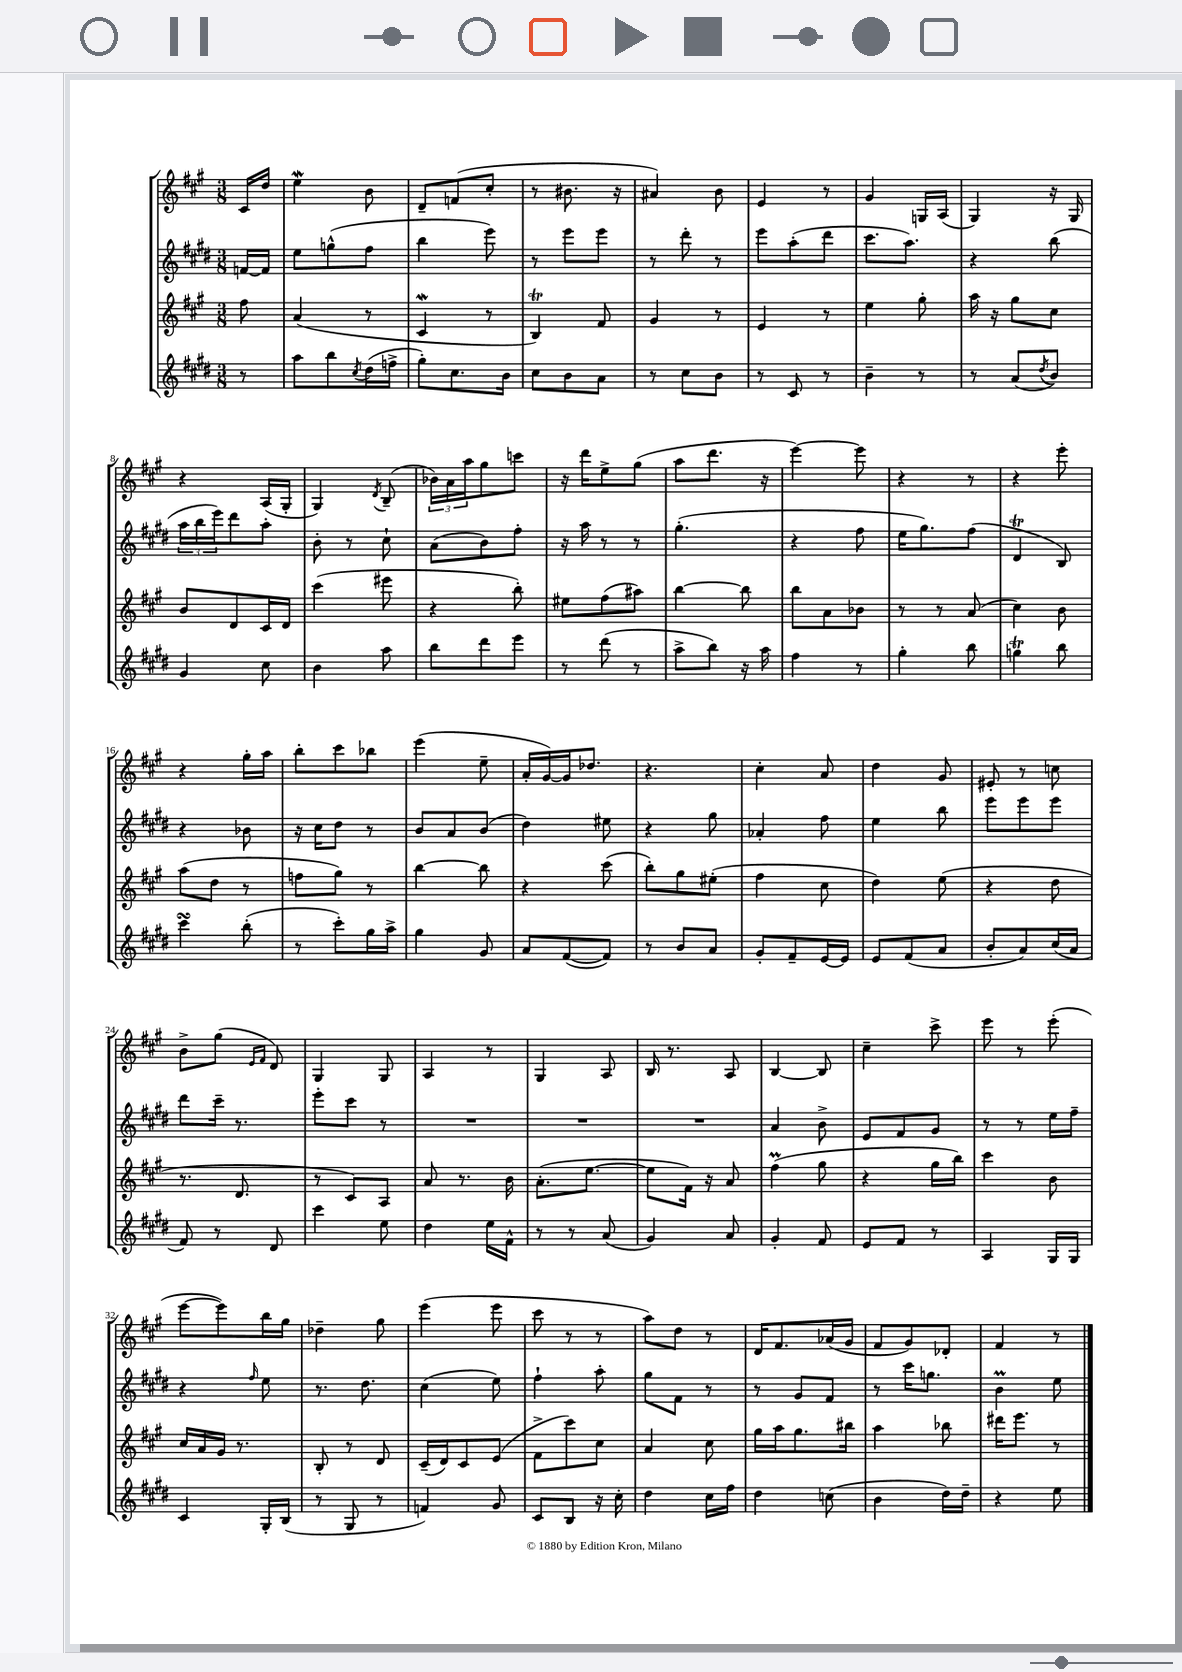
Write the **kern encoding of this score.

**kern	**kern	**kern	**kern
*staff4	*staff3	*staff2	*staff1
*clefG2	*clefG2	*clefG2	*clefG2
*k[f#c#g#d#]	*k[f#c#g#]	*k[f#c#g#d#]	*k[f#c#g#]
*M3/8	*M3/8	*M3/8	*M3/8
8r	8ff#	[16f	16c#
.	.	16f]	16dd
=	=	=	=
8aa	(4a	8ee	4ee
8bb	.	(8gg^^	.
8qcc#	.	.	.
(16dd#	8r	8ff#	8b
16ff^	.	.	.
=	=	=	=
8gg#')	4c#	4bb	8d~
8.cc#	.	.	(8f
.	8r	8eee)	8cc#'
16b	.	.	.
=	=	=	=
8cc#	4B)	8r	8r
8b	.	8eee	8.b#
8a	8f#	8eee	.
.	.	.	16r
=	=	=	=
8r	4g#	8r	4a#)
8cc#	.	8ddd#'	.
8b	8r	8r	8b
=	=	=	=
8r	4e	8eee	4e
8c#	.	(8aa'	.
8r	8r	8ddd#	8r
=	=	=	=
4b~	4ee	8.ccc#	4g#
.	.	8.aa)	.
8r	8gg#'	.	16G
.	.	.	(16A
=	=	=	=
8r	16aa	4r	4G#)
.	16r	.	.
(8a	8gg#	.	.
8qdd#	.	.	.
8b)	8cc#	(8bb	16r
.	.	.	16G#
=	=	=	=
4g#	8b	24aa	4r
.	.	24bb	.
.	.	24eee)	.
.	8d	8ddd#	.
8cc#	16c#	8aa'	(16A
.	16d	.	16G#'
=	=	=	=
4b	(4ccc#	8b'	4G#)
.	.	8r	.
.	.	.	8qd
8aa	8eee#	8cc#`	(8B~
=	=	=	=
8bb	4r	(8a	24b-)
.	.	.	24a
.	.	.	24aa
8ddd#	.	8b)	8gg#
8eee	8bb')	8ff#'	8ccc
=	=	=	=
8r	8ee#	16r	16r
.	.	16aa	16ddd
(8ddd#	(8ff#	8r	8ee^
8r	8aa#)	8r	(8gg#
=	=	=	=
8aa^	[4bb	(4.gg#'	8aa
8bb)	.	.	8.ddd
16r	8bb]	.	.
16aa	.	.	16r
=	=	=	=
4ff#	8bb	4r	[4eee)
.	8a	.	.
8r	8b-	8ff#	8eee]
=	=	=	=
4gg#'	8r	16ee	4r
.	.	8.gg#)	.
.	8r	.	.
8bb	(8a	(8ff#	8r
=	=	=	=
4gg	4cc#)	4d#	4r
8bb	8b	8B)	8eee'
=	=	=	=
4ccc#	(8aa	4r	4r
.	8dd	.	.
(8bb'	8r	8b-	16gg#'
.	.	.	16aa
=	=	=	=
8r	8ff	16r	8bb'
.	.	16cc#	.
8ccc#')	8gg#)	8dd#	8ccc#
16gg#	8r	8r	8bb-
16aa^	.	.	.
=	=	=	=
4gg#	[4bb	8b	(4eee
.	.	8a	.
8g#	8bb]	(8b	8ee~
=	=	=	=
8a	4r	4dd#)	16a'
.	.	.	[16g#)
([8f#	.	.	16g#]
.	.	.	8.dd-
8f#])	(8ccc#	8ee#	.
=	=	=	=
8r	8bb')	4r	4.r
8b	8gg#	.	.
8a	(8ee#'	8gg#	.
=	=	=	=
8g#'	4ff#	4a-'	4cc#'
8f#~	.	.	.
[16e	8cc#	8ff#	8a
16e]	.	.	.
=	=	=	=
8e	4dd)	4ee	4dd
(8f#	.	.	.
8a	(8ee	8bb	8g#
=	=	=	=
8b'	4r	8eee	8e#'
8a)	.	8eee	8r
(16cc#	8dd	8eee	8cc
16a	.	.	.
=	=	=	=
8f#)	8.r	8ddd#	8b^
8r	.	16ccc#~	(8gg#
.	8.d	8.r	.
.	.	.	16qqe
.	.	.	16qqf#
8d#	.	.	8d)
=	=	=	=
4ccc#	8r	8eee'	4G#
.	8c#)	8ccc#	.
8ee	8A	8r	8G#
=	=	=	=
4dd#	8a	4.r	4A
.	8.r	.	.
16ee	.	.	8r
16f#^^	16b	.	.
=	=	=	=
8r	(8.a'	4.r	4G#
8r	.	.	.
.	[8.ee	.	.
(8a	.	.	8A
=	=	=	=
4g#)	8ee]	4.r	16B
.	.	.	8.r
.	16f#)	.	.
.	16r	.	.
8a	8a	.	8A
=	=	=	=
4g#'	(4ff#	4a	[4B
8f#	8gg#	8b^	8B]
=	=	=	=
8e	4r	8e	4cc#~
8f#	.	8f#	.
8r	16gg#	8g#	8ccc#^
.	16bb)	.	.
=	=	=	=
4A	4ccc#	8r	8eee
.	.	8r	8r
16G#	8b	16ee	(8eee'
16G#	.	16ff#~	.
=	=	=	=
4c#	16cc#	4r	[8eee
.	16a	.	.
.	16g#	.	8eee])
.	8.r	.	.
.	.	16qqff#	.
16G#'	.	8ee	16bb
(16B	.	.	16gg#
=	=	=	=
8r	8B'	8.r	4dd-~
8G#	8r	.	.
.	.	8.dd#	.
8r	8d	.	8gg#
=	=	=	=
4f)	(16c#~	(4cc#	(4eee
.	16d)	.	.
.	8c#	.	.
8g#	(8e	8ee)	8eee
=	=	=	=
8c#	8f#^	4ff#`	8ccc#
8B	8ccc#)	.	8r
16r	8cc#	8aa'	8r
16cc#'	.	.	.
=	=	=	=
4dd#	4a	8gg#	8aa)
.	.	8f#	8dd
16cc#	8cc#	8r	8r
16ff#	.	.	.
=	=	=	=
4dd#	16gg#	8r	16d
.	16aa	.	8.f#
.	8.gg#	8g#	.
(8cc	.	8f#	(16a-
.	16bb#	.	16g#
=	=	=	=
4b	4aa	8r	8f#
.	.	16ccc#	8g#)
.	.	8.gg	.
16dd#)	8bb-	.	8d-'
16dd#~	.	.	.
=	=	=	=
4r	16ddd#	4b	4f#
.	8.eee	.	.
8ee	8r	8ee	8r
==	==	==	==
*-	*-	*-	*-
